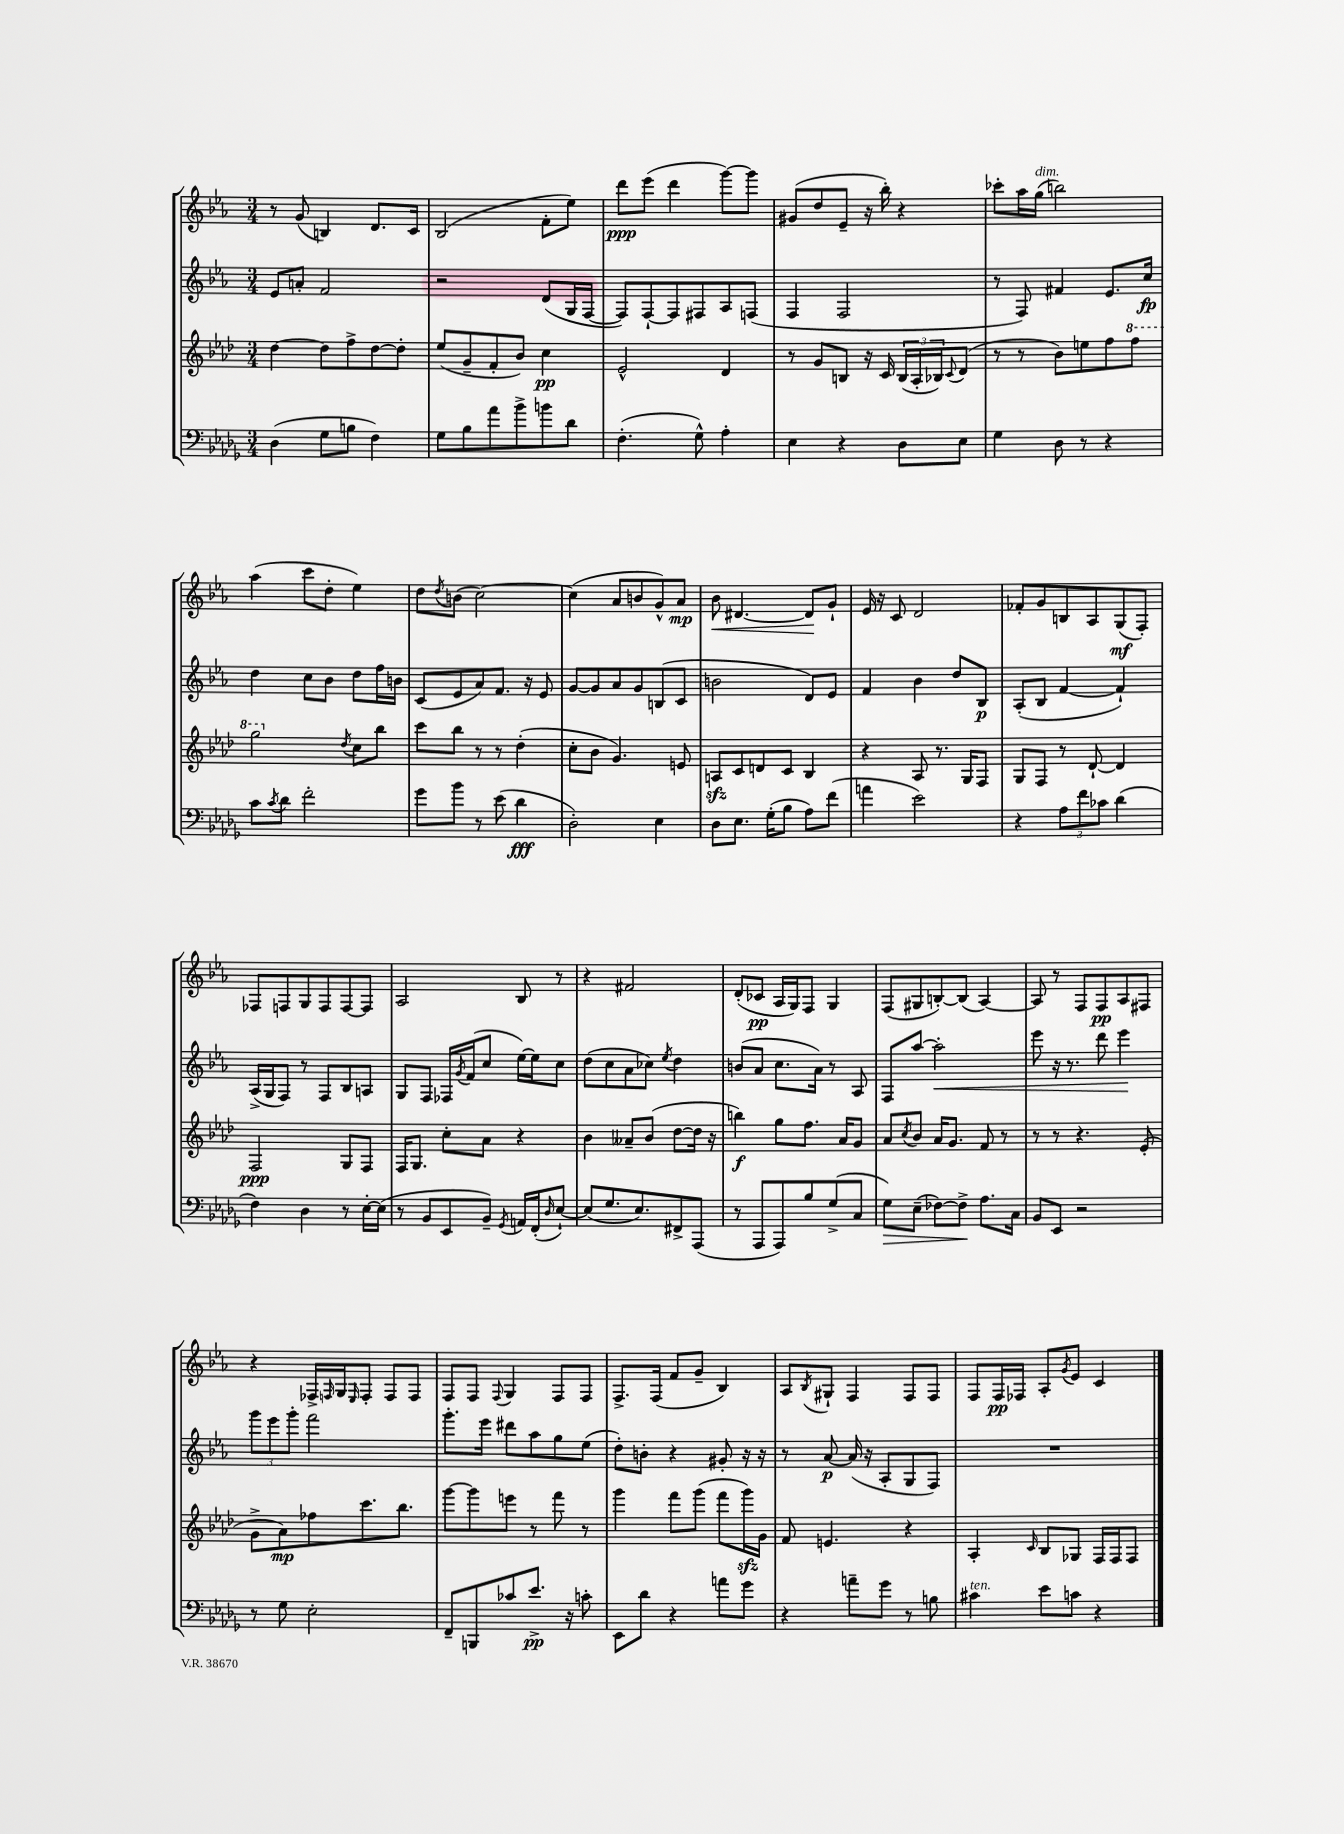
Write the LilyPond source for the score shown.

<<
\new StaffGroup <<
\new Staff = "s0" {
    \clef treble \key ees \major \numericTimeSignature \time 3/4
    r8 g'8( b4) d'8. c'16 |
    bes2( f'8-. ees''8) |
    d'''8\ppp ees'''8( d'''4 g'''8~) g'''8 |
    gis'8( d''8 ees'8-- r16 bes''16-.) r4 |
    ces'''8-. aes''16 g''16^\markup { \italic "dim." }( b''2) |
    aes''4( c'''8 d''8-. ees''4) |
    d''8 \acciaccatura { d''8 } b'8( c''2~) |
    c''4( aes'8 b'8 g'8-^) aes'8\mp |
    bes'8\< dis'4.~ dis'8\! g'8-! |
    ees'16 r16 c'8 d'2 |
    fes'8-. g'8 b8 aes8 g8\mf( f8-.) |
    fes8 f8 g8 f8 f8~ f8 |
    aes2 bes8 r8 |
    r4 fis'2 |
    d'8-.( ces'8\pp aes16 g16) f8 g4 |
    f8( gis8 b8~-.) b8( aes4~) |
    aes8 r8 f8 f8\pp aes8 fis8 |
    r4 fes16-> \grace { f16 } g16 \grace { ees16 } f8-. f8 f8 |
    f8 f8 \appoggiatura { f8 } g4 f8 f8 |
    f8.-> f16( f'8 g'8-- bes4) |
    aes8 \acciaccatura { bes8 } gis8-! f4 f8 f8 |
    f8 f16\pp fes16 aes8-. \acciaccatura { g'8 } ees'8 c'4 \bar "|." |
}
\new Staff = "s1" {
    \clef treble \key ees \major \numericTimeSignature \time 3/4
    ees'8 a'8-. f'2 |
    r2 d'8( g16 f16~ |
    f8) f8~-! f8 fis8 aes8 f8( |
    f4 f2 |
    r8 f8) fis'4 ees'8. c''16\fp |
    d''4 c''8 bes'8 d''8 f''16 b'16 |
    c'8( ees'8 aes'8) f'8. r16 ees'8 |
    g'8~ g'8 aes'8 g'8 b8( c'8 |
    b'2 d'8) ees'8 |
    f'4 bes'4 d''8 bes8\p |
    aes8-.( bes8 f'4~ f'4-!) |
    aes16->( g16 f8) r8 f8 bes8 a8 |
    g8 f8 fes16 \acciaccatura { g'8 } f'16( c''8 ees''16~) ees''16 c''8 |
    d''8( c''8 aes'8 ces''8) \acciaccatura { ees''8 } d''4 |
    b'8( aes'8 c''8. aes'16) r8 aes8 |
    f8 aes''8~ aes''2-.\< |
    ees'''8 r16 r8. d'''8 ees'''4\! |
    \tuplet 3/2 { g'''8 ees'''8 g'''8-. } f'''2 |
    g'''8.-. ees'''16 dis'''8 aes''8 g''8 ees''8( |
    d''8-.) b'8-. r4 gis'8-. r16 r16 |
    r8 aes'8~\p aes'16( r16 aes8-. g8 f8) |
    R2. \bar "|." |
}
\new Staff = "s2" {
    \clef treble \key aes \major \numericTimeSignature \time 3/4
    des''4~ des''8 f''8-> des''8~ des''8-. |
    ees''8( g'8-- f'8-. bes'8) c''4\pp |
    ees'2-^ des'4 |
    r8 g'8 b8 r16 c'16 \tuplet 3/2 { b16( aes16-. bes16) } \appoggiatura { c'8 } des'8( |
    r8 r8 bes'8) e''8 f''8 \ottava #1 f'''8 |
    g'''2 \ottava #0 \acciaccatura { des''8 } c''8 bes''8 |
    c'''8 bes''8 r8 r8 des''4-.( |
    c''8-. bes'8 g'4.) e'8 |
    a8\sfz c'8 d'8 c'8 bes4 |
    r4 aes8 r8. g16 f8 |
    g8 f8 r8 des'8~-! des'4 |
    f2\ppp g8 f8 |
    f16 g8. c''8-. aes'8 r4 |
    bes'4 aeses'8-- bes'8( des''8~ des''16 r16 |
    b''4\f) g''8 f''8. aes'16 g'8 |
    aes'8 \acciaccatura { c''8 } bes'8 aes'16 g'8. f'8 r8 |
    r8 r8 r4. ees'8-.( |
    g'8-> aes'8\mp) fes''8 c'''8. bes''8. |
    g'''8~ g'''8 e'''8 r8 f'''8 r8 |
    g'''4 f'''8 g'''8( f'''8 g'''16\sfz) g'16 |
    f'8 e'4. r4 |
    aes4-. \grace { c'16 } bes8 ges8 f16 f16 f8 \bar "|." |
}
\new Staff = "s3" {
    \clef bass \key des \major \numericTimeSignature \time 3/4
    des4( ges8 b8 f4) |
    ges8 bes8 aes'8 bes'8-> b'8 des'8 |
    f4.-.( ges8-^) aes4-. |
    ees4 r4 des8 ees8 |
    ges4 des8 r8 r4 |
    c'8 \acciaccatura { c'8 } des'8 f'2-. |
    ges'8 bes'8 r8 ees'8( des'4\fff |
    des2-.) ees4 |
    des8 ees8. ges16-.( bes8 aes8) f'8( |
    a'4 ees'2) |
    r4 \tuplet 3/2 { aes8 f'8 ces'8 } des'4( |
    f4) des4 r8 ees16~-. ees16( |
    r8 bes,8 ees,8 bes,8--) \acciaccatura { ges,8 } a,16 f,16-.( \grace { des16 } ees8~-!) |
    ees8( ges8. ees8.) fis,8-> aes,,8( |
    r8 aes,,8 aes,,8) bes8 ges8->( c8 |
    ges8\>) ees8--( fes8~) fes8->\! aes8. c16 |
    bes,8 ees,8 r2 |
    r8 ges8 ees2-. |
    f,8-- b,,8 ces'8 ees'8.->\pp r16 c'8-. |
    ees,8 des'8 r4 a'8 ges'8 |
    r4 a'8-- ges'8 r8 b8 |
    cis'4^\markup { \italic "ten." } ees'8 c'8 r4 \bar "|." |
}
>>
>>
\layout { \context { \Score \remove "Bar_number_engraver" } }
